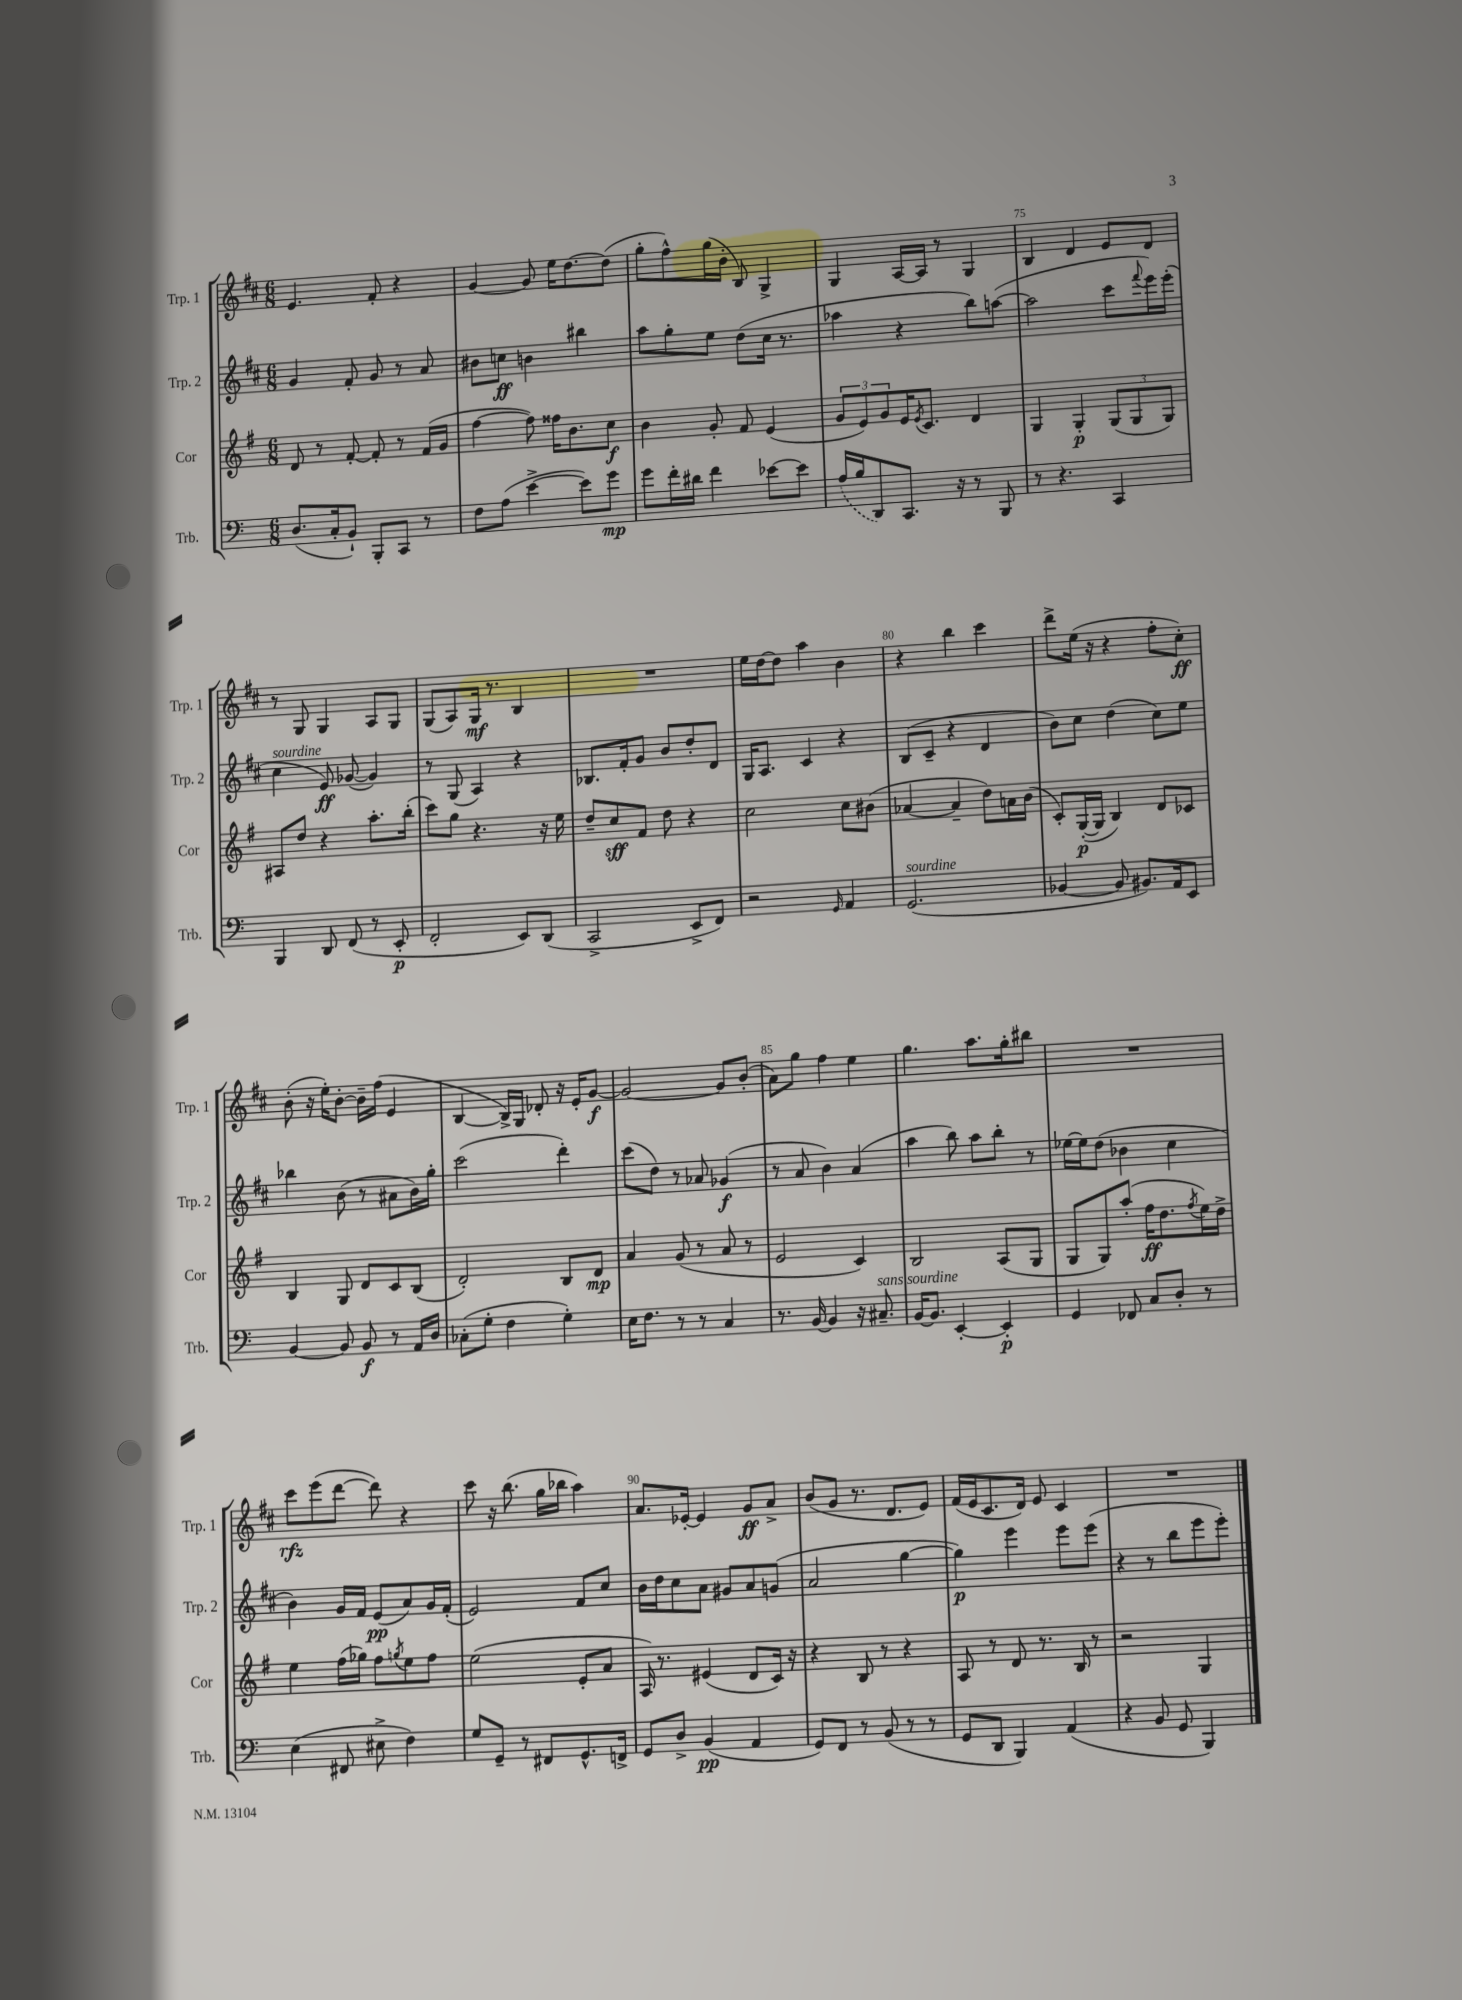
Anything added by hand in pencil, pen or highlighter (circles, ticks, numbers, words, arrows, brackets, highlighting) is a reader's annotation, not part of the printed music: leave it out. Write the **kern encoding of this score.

**kern	**dynam	**kern	**dynam	**kern	**dynam	**kern	**dynam
*part4	*part4	*part3	*part3	*part2	*part2	*part1	*part1
*staff4	*staff4	*staff3	*staff3	*staff2	*staff2	*staff1	*staff1
*I"Trb.	*	*I"Cor	*	*I"Trp. 2	*	*I"Trp. 1	*
*I'Trb.	*	*I'Cor	*	*I'Trp. 2	*	*I'Trp. 1	*
*clefF4	*	*clefG2	*	*clefG2	*	*clefG2	*
*k[]	*	*k[f#]	*	*k[f#c#]	*	*k[f#c#]	*
*M6/8	*	*M6/8	*	*M6/8	*	*M6/8	*
=71	=71	=71	=71	=71	=71	=71	=71
(8.D/L	.	8d/	.	4g/	.	4.e/	.
.	.	8r	.	.	.	.	.
16C'/k	.	.	.	.	.	.	.
8BB`/J)	.	[8f#'/	.	8f#'/	.	.	.
8BBB'/L	.	8f#'/]	.	8g/	.	8f#'/	.
8CC/J	.	8r	.	8r	.	4r	.
8r	.	(16f#/LL	.	8a/	.	.	.
.	.	16g/JJ	.	.	.	.	.
=72	=72	=72	=72	=72	=72	=72	=72
8F\L	.	[4ff#\	.	8b#X\L	.	[4g/	.
(8A\J	.	.	.	8ccn\J	ff	.	.
[4e^\	.	8ff#\])	.	4bn\	.	8g/]	.
.	.	16ff##X\KL	.	.	.	16ee\KL	.
.	.	8.b\	.	.	.	[8.dd\	.
8e\L])	.	.	.	4bb#X\	.	.	.
8g\J	mp	8cc\J	f	.	.	(8dd\J]	.
=73	=73	=73	=73	=73	=73	=73	=73
8g\L	.	4b\	.	8aa\L	.	8gg'\L	.
16f'\L	.	.	.	8gg'\	.	8ff#^^\)	.
16d#X\JJ	.	.	.	.	.	.	.
4f\	.	8g'/	.	8ee\J	.	(16gg\L	.
.	.	.	.	.	.	16b'\JJ	.
.	.	8f#/	.	(8dd\L	.	8B/)	.
[8e-X\L	.	(4e/	.	16cc#\Jk	.	4G^/	.
.	.	.	.	8.r	.	.	.
8e-\J]	.	.	.	.	.	.	.
=74	=74	=74	=74	=74	=74	=74	=74
(16A/LL	.	12g/L	.	4aa-X\	.	4G/	.
16B/J	.	.	.	.	.	.	.
.	.	12e/)	.	.	.	.	.
8DD/)	.	.	.	.	.	.	.
.	.	12g/	.	.	.	.	.
8.CC/J	.	16e/K	.	4r	.	[16A/LL	.
.	.	8qe/	.	.	.	.	.
.	.	8.c/J	.	.	.	16A/JJ]	.
.	.	.	.	.	.	8r	.
16r	.	.	.	.	.	.	.
8r	.	4d/	.	8bb\L)	.	4G/	.
8BBB/	.	.	.	([8aan\J	.	.	.
=75	=75	=75	=75	=75	=75	=75	=75
8r	.	4G/	.	2aa\]	.	4B/	.
4.r	.	.	.	.	.	.	.
.	.	4G'/	p	.	.	4d/	.
4CC/	.	(12G/L	.	8ccc#\L	.	8e/L	.
.	.	12G/	.	.	.	.	.
.	.	.	.	8qqfff#/	.	.	.
.	.	.	.	16eee\L)	.	8d/J	.
.	.	12G/J)	.	.	.	.	.
.	.	.	.	(16eee'\JJ	.	.	.
!!LO:LB:g=z
=76	=76	=76	=76	=76	=76	=76	=76
!	!	!	!	!LO:TX:a:i:t=sourdine	!	!	!
4BBB/	.	8A#X/L	.	4cc#\	.	8r	.
.	.	8dd/J	.	.	.	8G/	.
8DD/	.	4r	.	8e/)	ff	4G/	.
(8FF/	.	.	.	([8g-X/	.	.	.
8r	.	8.aa'\L	.	4g-/])	.	8A/L	.
8EE'/	p	.	.	.	.	8G/J	.
.	.	(16bb'\Jk	.	.	.	.	.
=77	=77	=77	=77	=77	=77	=77	=77
2FF'/	.	8ccc\L)	.	8r	.	(8G/L	.
.	.	8gg\J	.	(8G/	.	8A/)	.
.	.	4.r	.	4A/)	.	16G/Jk	mf
.	.	.	.	.	.	8.r	.
8EE/L)	.	.	.	4r	.	4B/	.
(8DD/J	.	16r	.	.	.	.	.
.	.	16ee\	.	.	.	.	.
=78	=78	=78	=78	=78	=78	=78	=78
2CC^/	.	8dd~/L	.	8.B-X/L	.	2.r	.
.	.	8cc/	sff	.	.	.	.
.	.	.	.	16f#'/k	.	.	.
.	.	8f#/J	.	8g/J	.	.	.
.	.	8dd\	.	8b/L	.	.	.
8EE^/L	.	4r	.	8dd'/	.	.	.
8FF/J)	.	.	.	8d/J	.	.	.
=79	=79	=79	=79	=79	=79	=79	=79
2r	.	2cc\	.	16G/KL	.	16ee\LL	.
.	.	.	.	8.A/J	.	[16dd\J	.
.	.	.	.	.	.	8dd\J]	.
.	.	.	.	4c#/	.	4aa\	.
16qqGG/	.	.	.	.	.	.	.
4AA/	.	8cc\L	.	4r	.	4b\	.
.	.	(8b#X\J	.	.	.	.	.
=80	=80	=80	=80	=80	=80	=80	=80
!LO:TX:a:i:t=sourdine	!	!	!	!	!	!	!
(2.GG/	.	[4a-X/	.	(8B/L	.	4r	.
.	.	.	.	8c#~/J	.	.	.
.	.	4a-~/]	.	4r	.	4bb\	.
.	.	8dd\L)	.	4d/	.	4ccc#\	.
.	.	16an\L	.	.	.	.	.
.	.	(16b\JJ	.	.	.	.	.
=81	=81	=81	=81	=81	=81	=81	=81
[4BB-X/	.	8c'/L)	.	8b\L)	.	8ddd^\L	.
.	.	([16G'/L	p	8cc#\J	.	(16ee\Jk	.
.	.	16G/JJ]	.	.	.	16r	.
8BB-/]	.	4B/)	.	(4dd\	.	4r	.
8.BB#X/L)	.	.	.	.	.	.	.
.	.	8d/L	.	8cc#\L)	.	8ff#'\L	.
16AA/k	.	.	.	.	.	.	.
8EE/J	.	8c-X/J	.	8ee\J	.	8cc#'\J)	ff
!!LO:LB:g=z
=82	=82	=82	=82	=82	=82	=82	=82
[4BB/	.	4B/	.	4bb-X\	.	(8b'\	.
.	.	.	.	.	.	16r	.
.	.	.	.	.	.	16ee'\KL)	.
8BB/]	.	8G/	.	(8b\	.	[8b'\J	.
8BB/	f	8d/L	.	8r	.	16b~\LL]	.
.	.	.	.	.	.	(16ff#\JJ	.
8r	.	8c/	.	8a#X\L	.	4e/	.
16AA/LL	.	(8B/J	.	16b\L)	.	.	.
16D/JJ	.	.	.	16gg'\JJ	.	.	.
=83	=83	=83	=83	=83	=83	=83	=83
(8C-X'\L	.	2d'/)	.	(2ccc#\	.	[4B/	.
8G'\J	.	.	.	.	.	.	.
4F\	.	.	.	.	.	16B^/LL])	.
.	.	.	.	.	.	16G/JJ	.
.	.	.	.	.	.	8d-X'/	.
4G'\)	.	8B/L	.	4ddd'\)	.	16r	.
.	.	.	.	.	.	16e'/KL	.
.	.	8d/J	mp	.	.	[8g/J	f
=84	=84	=84	=84	=84	=84	=84	=84
16E\KL	.	4a/	.	(8ccc#\L	.	2g/_	.
8.F\J	.	.	.	.	.	.	.
.	.	.	.	8dd\J)	.	.	.
8r	.	(8g/	.	8r	.	.	.
8r	.	8r	.	8a-X/	.	.	.
4C/	.	8a/	.	(4g-X/	f	8g/L]	.
.	.	8r	.	.	.	(8b'/J	.
=85	=85	=85	=85	=85	=85	=85	=85
8.r	.	2e/	.	8r	.	8a\L)	.
.	.	.	.	8a/	.	8gg\J	.
[16BB/	.	.	.	.	.	.	.
4BB/]	.	.	.	4b\)	.	4ff#\	.
16r	.	4c/)	.	(4a/	.	4ee\	.
!LO:TX:a:i:t=sans sourdine	!	!	!	!	!	!	!
8.C#X~/	.	.	.	.	.	.	.
=86	=86	=86	=86	=86	=86	=86	=86
[16BB/KL	.	2B/	.	4aa\	.	4.gg\	.
8.BB/J]	.	.	.	.	.	.	.
[4EE'/	.	.	.	8bb\)	.	.	.
.	.	.	.	8aa\L	.	8.aa\L	.
4EE'/]	p	(8A/L	.	8bb'\J	.	.	.
.	.	.	.	.	.	16gg'\k	.
.	.	8G/J	.	8r	.	8bb#X\J	.
=87	=87	=87	=87	=87	=87	=87	=87
4GG/	.	8G/L	.	[16ee-X\LL	.	2.r	.
.	.	.	.	16ee-\J]	.	.	.
.	.	8G/)	.	(8dd\J	.	.	.
8FF-X/	.	(8aa'/J	.	4b-X\	.	.	.
8C/L	.	16ff#\KL	ff	.	.	.	.
.	.	8.dd\	.	.	.	.	.
8D'/J	.	.	.	4cc#\	.	.	.
.	.	8qff#/	.	.	.	.	.
8r	.	16ee\L)	.	.	.	.	.
.	.	16dd^\JJ	.	.	.	.	.
!!LO:LB:g=z
=88	=88	=88	=88	=88	=88	=88	=88
(4E\	.	4ee\	.	4b\)	.	8ccc#\L	rfz
.	.	.	.	.	.	(8eee\	.
8FF#X/	.	(16ff#\LL	.	16g/LL	.	[8ddd\J	.
.	.	16gg-X\JJ)	.	16f#/JJ	.	.	.
8E#X^\	.	8ff#\L	.	(8e/L	pp	8ddd\])	.
.	.	8qggn/	.	.	.	.	.
4F\)	.	8ee\	.	8a/)	.	4r	.
.	.	8ff#\J	.	16g/L	.	.	.
.	.	.	.	(16f#'/JJ	.	.	.
=89	=89	=89	=89	=89	=89	=89	=89
8G/L	.	(2ee\	.	2e/)	.	8ccc#\	.
8GG~/J	.	.	.	.	.	16r	.
.	.	.	.	.	.	(8.bb\	.
8r	.	.	.	.	.	.	.
8FF#X/L	.	.	.	.	.	16gg\LL	.
.	.	.	.	.	.	16bb-X\JJ	.
8.GG^^/	.	8e'/L	.	8f#/L	.	4aa\)	.
.	.	8a/J	.	8cc#/J	.	.	.
16FFn^/Jk	.	.	.	.	.	.	.
=90	=90	=90	=90	=90	=90	=90	=90
8GG/L	.	16A/)	.	16b\LL	.	8.a/L	.
.	.	8.r	.	16dd\J	.	.	.
8D^/J	.	.	.	8cc#\	.	.	.
.	.	.	.	.	.	[16e-X'/Jk	.
(4BB/	pp	(4e#X/	.	8a\J	.	4e-/]	.
.	.	.	.	8g#X/L	.	.	.
4AA/	.	8d/L	.	8a/	.	8g/L	ff
.	.	16c/Jk)	.	(8gn/J	.	8a^/J	.
.	.	16r	.	.	.	.	.
=91	=91	=91	=91	=91	=91	=91	=91
8GG/L)	.	4r	.	2a/	.	(8b/L	.
8FF/J	.	.	.	.	.	8g/J	.
8r	.	8B/	.	.	.	8.r	.
(8BB/	.	8r	.	.	.	.	.
.	.	.	.	.	.	8.d/L	.
8r	.	4r	.	[4gg\	.	.	.
8r	.	.	.	.	.	8e/J)	.
=92	=92	=92	=92	=92	=92	=92	=92
8GG/L	.	8A/	.	4gg\])	p	(16f#/LL	.
.	.	.	.	.	.	16e/J	.
8DD/J	.	8r	.	.	.	8.c#/	.
4BBB/)	.	8d/	.	4eee\	.	.	.
.	.	.	.	.	.	16d/Jk)	.
.	.	8.r	.	.	.	8e/	.
(4AA/	.	.	.	8eee\L	.	4c#/	.
.	.	16B/	.	.	.	.	.
.	.	8r	.	(8eee\J	.	.	.
=93	=93	=93	=93	=93	=93	=93	=93
4r	.	2r	.	4r	.	2.r	.
8BB/	.	.	.	8r	.	.	.
8GG/	.	.	.	8bb\L	.	.	.
4BBB/)	.	4G/	.	8eee\	.	.	.
.	.	.	.	8eee'\J)	.	.	.
==	==	==	==	==	==	==	==
*-	*-	*-	*-	*-	*-	*-	*-
